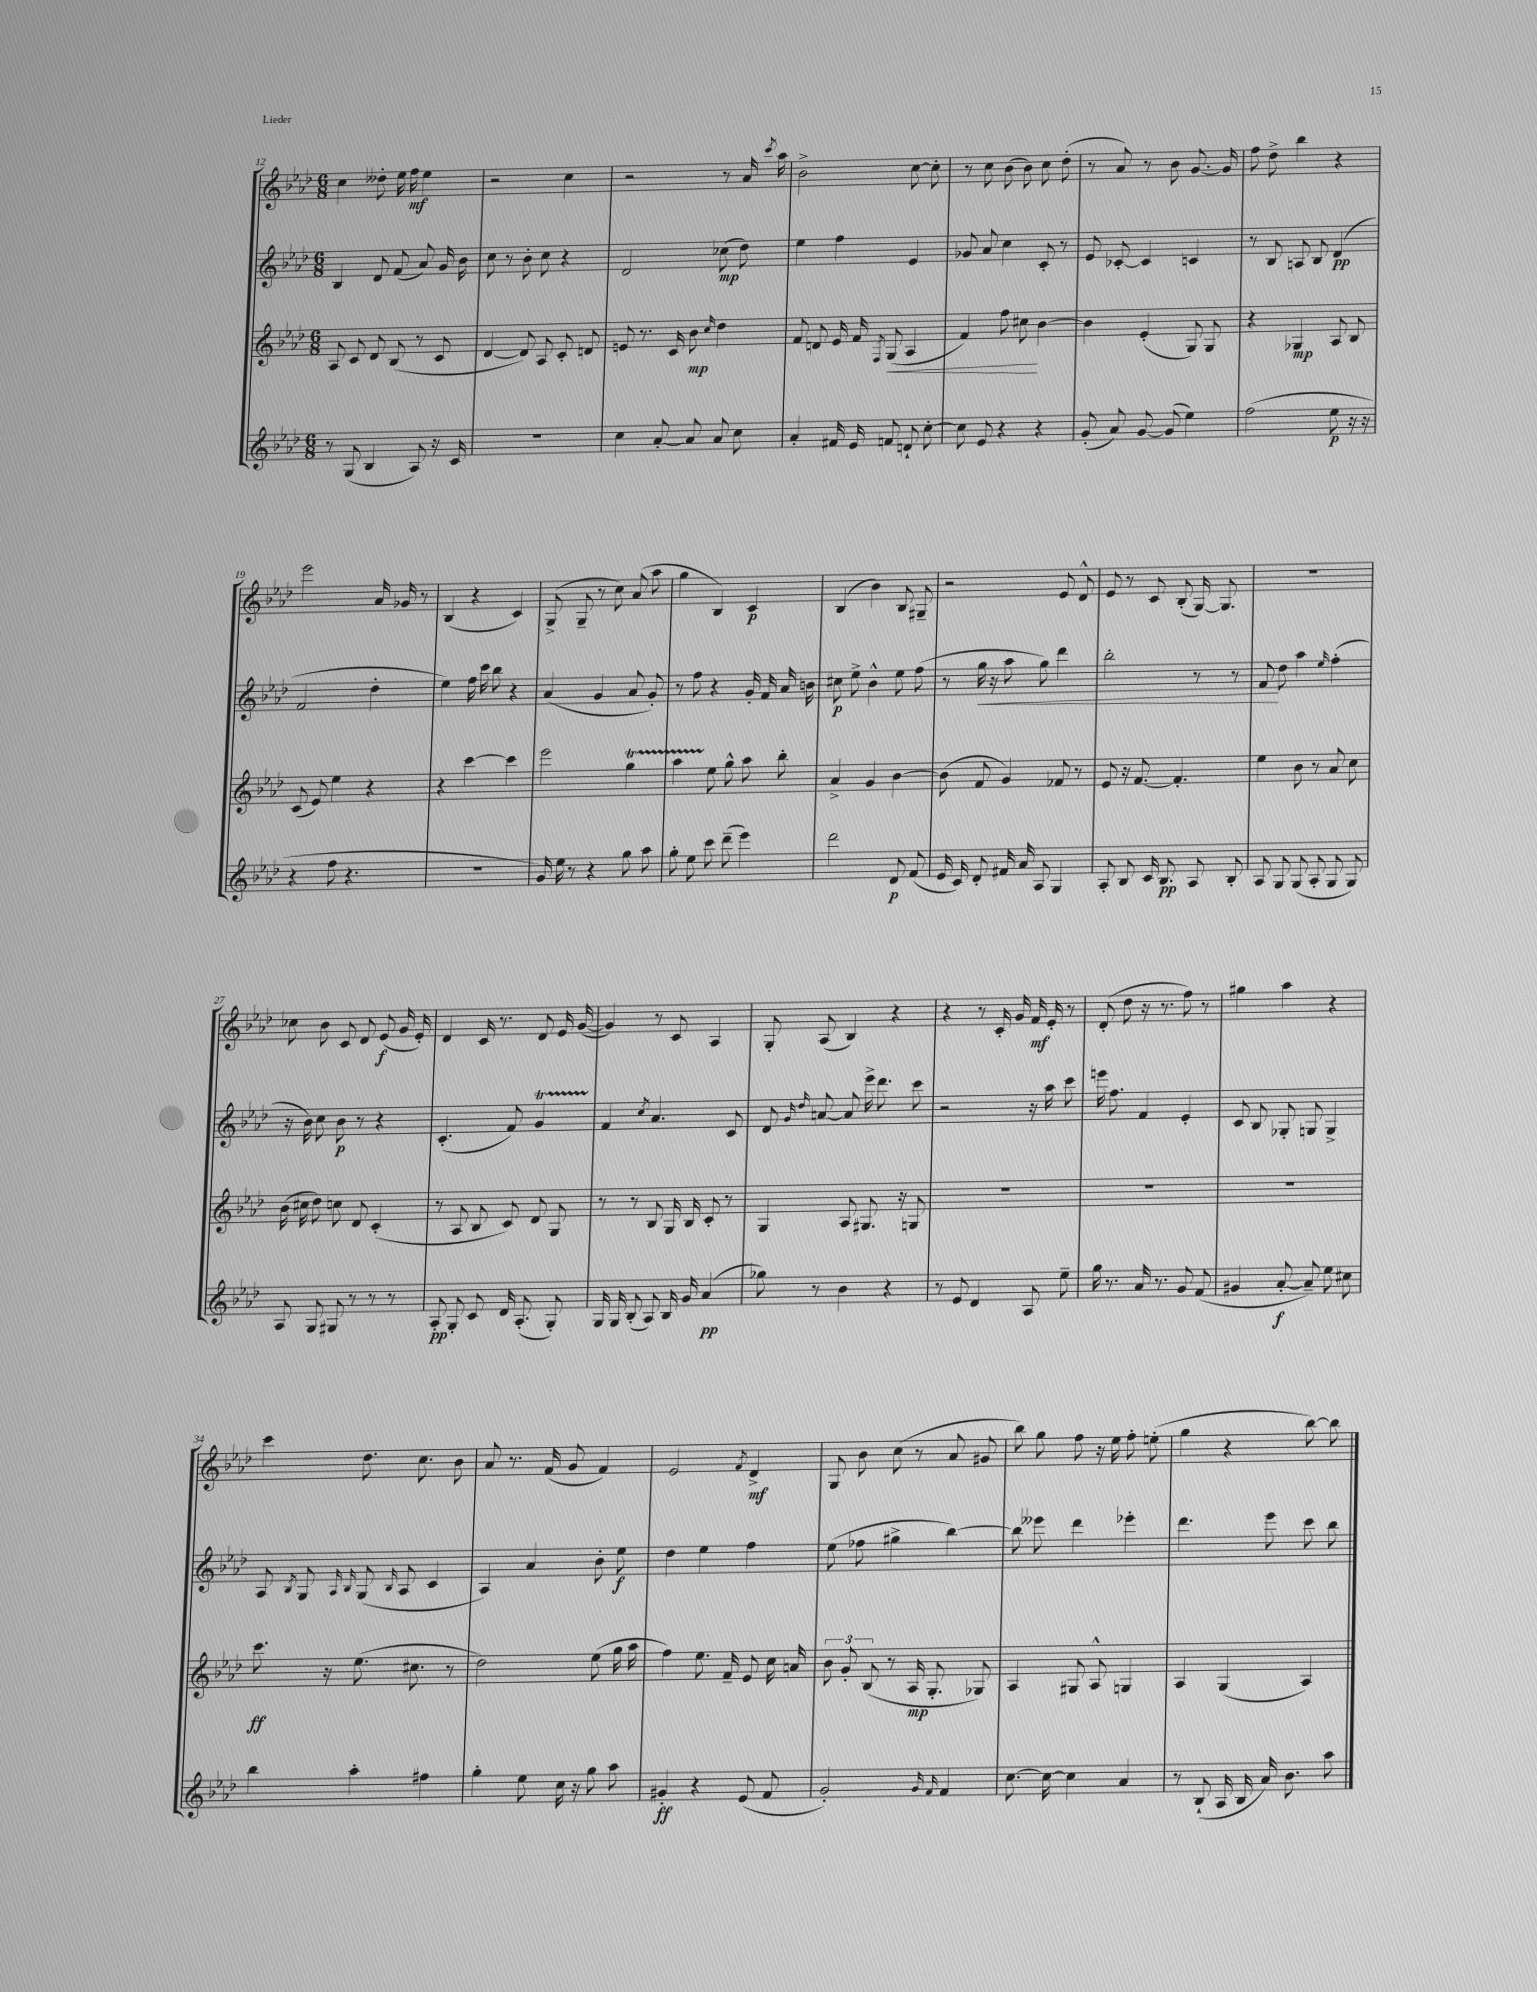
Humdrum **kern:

**kern	**kern	**kern	**kern
*staff4	*staff3	*staff2	*staff1
*clefG2	*clefG2	*clefG2	*clefG2
*k[b-e-a-d-]	*k[b-e-a-d-]	*k[b-e-a-d-]	*k[b-e-a-d-]
*M6/8	*M6/8	*M6/8	*M6/8
8r	8A-	4B-	4cc
(8G	8c	.	.
4B-	8d-	8d-	8dd--'
.	(8B-	(8f	16ee-
.	.	.	16ff
8A-)	8r	8a-)	4ee-
16r	8c	16g	.
16c	.	16b-	.
=	=	=	=
2.r	[4d-	8cc	2r
.	.	8r	.
.	8d-])	8b-'	.
.	8A-	8cc	.
.	8c'	4r	4cc
.	8d	.	.
=	=	=	=
4cc	8e	2d-	2r
.	8.r	.	.
[8a-'	.	.	.
.	16c	.	.
8a-]	8b-	.	.
.	16qqcc	.	.
8a-	4dd-	(8cc-	8r
8cc	.	8dd-)	16a-
.	.	.	8qccc
.	.	.	16aa-
=	=	=	=
4a-'	8f	4ee-	2b-^
.	8d	.	.
16f#	16e-	4ff	.
16e-	16f	.	.
.	8qF	.	.
8f	(8G	.	.
8d`	4A-	4e-	[8cc
[8cc'	.	.	8cc']
=	=	=	=
8cc]	4f)	8g-	8r
8e-	.	8a-	8cc
4r	8ff	4cc	(8b-
.	8cc#	.	8b-)
4r	[4b-	8c'	8cc
.	.	8r	(8dd-'
=	=	=	=
(8g'	4b-]	8e-	8r
8a-)	.	[8c-'	8a-)
[8g	(4e-'	4c-]	8r
(8g]	.	.	8b-
4ee-)	8G)	4c	[8.g
.	8G	.	.
.	.	.	16g]
=	=	=	=
(2ff	4r	8r	8ff
.	.	8B-	8dd-^
.	4G-	8A	4bb-
.	.	8B-	.
8ee-	8A-	(4d-	4r
16r	8B-	.	.
16r	.	.	.
=	=	=	=
4r	(8c	2f	2eee-
.	8e-)	.	.
8ff	4ee-	.	.
4.r	.	.	.
.	4r	4dd-'	16a-
.	.	.	16g-
.	.	.	8r
=	=	=	=
2.r	4r	4ee-)	(4B-
.	[4ccc	16ff	4r
.	.	16ccc	.
.	.	8bb-	.
.	4ccc]	4r	4c)
=	=	=	=
16g)	2eee-	(4a-	(8G^
16ee-	.	.	.
8r	.	.	8G~
4r	.	4g	8r
.	.	.	8cc)
8gg	4gg	8a-	(8a-
8aa-	.	8g')	8aa-
=	=	=	=
8gg'	4aa-	8r	4gg
8ee-	.	8ff	.
8ccc	8ee-	4r	4B-)
(8ddd-~	8gg^^	.	.
4eee-)	8aa-	16g'	4c
.	.	16f	.
.	8bb-'	16a-	.
.	.	16b	.
=	=	=	=
2ddd-	4a-^	8cc#	(4B-
.	.	8ee-^	.
.	4g	4b-^^	4b-)
8d-	[4b-	8ee-	8B-
(8f	.	(8ff	8G#~
=	=	=	=
16e-	(8b-]	8r	2r
16c)	.	.	.
8d-'	8f	16gg	.
.	.	16r	.
16f#	4g)	8aa-	.
16a-	.	.	.
8A-	.	8gg)	.
4G	8f-	4ddd-	8e-
.	8r	.	8d-^^
=	=	=	=
8A-'	8e-	2bb-'	8e-
8B-	16r	.	8r
.	[8.f	.	.
16c	.	.	8c
8.B-	.	.	.
.	4.f']	.	(8B-'
8A-	.	8r	[16G)
.	.	.	8.G]
8B-'	.	8r	.
=	=	=	=
8A-	4ee-	8f	2.r
8G	.	8dd-	.
(8G	8b-	4aa-	.
8A-'	8r	.	.
.	.	16qqee-	.
8G	8a-	(4ff'	.
8G)	8cc	.	.
=	=	=	=
8A-	(16b-	16r	8cc-
.	16cc#	16b-)	.
8G	8dd-)	8cc	8b-
8G#	8cc	8b-	8c
8r	8d-	8r	8d-
8r	(4c'	4r	(8e-
8r	.	.	16g
.	.	.	16e-')
=	=	=	=
8A-'	8r	(4.c'	4d-
8G'	8A-	.	.
8c	8B-	.	16c
.	.	.	8.r
16d-	8c)	8f)	.
(8.A-'	.	.	.
.	8d-	4g	8d-
8G')	8G	.	16e-
.	.	.	([16g
=	=	=	=
16G	8r	4f	4g])
16G	.	.	.
(8B-'	8r	.	.
.	.	8qcc	.
8A-)	8B-	4.a-	8r
16B-	16G	.	8c
16g	16B-	.	.
(4a-	8c'	.	4A-
.	8r	8c	.
=	=	=	=
8gg-)	4G	8d-	8G'
.	.	16qqg	.
.	.	16qqdd-	.
8r	.	[8a	(8A-
4b-	8A-	8a]	4B-)
.	8.G#	16eee-^	.
.	.	8.ddd-	.
4r	.	.	4r
.	16r	.	.
.	8G	8ccc	.
=	=	=	=
8r	2.r	2r	4r
8e-	.	.	.
4d-	.	.	8r
.	.	.	16c'
.	.	.	16g
8A-	.	16r	16f
.	.	16aa-	16e-'
8ee-~	.	8ccc	8r
=	=	=	=
16gg	2.r	16eee	(8d-'
8.r	.	8.ff	.
.	.	.	8dd-
16a-	.	4f	16r
8.r	.	.	8.r
8g	.	4e-'	8ff)
(8f	.	.	8r
=	=	=	=
4g#	2.r	8c	4gg#
.	.	8B-	.
[8a-'	.	8G-'	4aa-
8a-~])	.	8G	.
8ee-	.	4G^	4r
8cc#	.	.	.
=	=	=	=
4bb-	8.ccc	8A-	4ccc
.	.	8qB-	.
.	.	8G	.
.	16r	.	.
.	.	16qqA-	.
.	.	16qqB-	.
4aa-'	(8.ee-	(8G	8.dd-
.	.	16qqB-	.
.	.	8A-	.
.	8.cc#	.	8.cc
4ff#	.	4c	.
.	8r	.	8b-
=	=	=	=
4gg'	2dd-)	4A-)	8a-
.	.	.	8.r
8ee-	.	4a-	.
.	.	.	(16f
16cc	.	.	8g
16r	.	.	.
8gg	(8ee-	8b-'	4f)
8aa-	16gg	8ee-	.
.	16aa-	.	.
=	=	=	=
4g#'	4ff)	4dd-	2e-
4r	8.ee-	4ee-	.
.	16f~	.	.
.	.	.	8qf
(8e-	8e-	4ff	4d-^
8f	16cc	.	.
.	16a	.	.
=	=	=	=
2g')	12b-	(8ee-	8G
.	12g'	.	.
.	.	8ff-	8b-
.	(12B-	.	.
.	8r	4gg#^	(8cc
.	16A-	.	8r
.	8.G'	.	.
16qqg	.	.	.
16qqf	.	.	.
4f	.	[4bb-)	8a-
.	8G-)	.	8g#
=	=	=	=
[8.cc	4A-	8bb-]	8bb-)
.	.	8eee--	8gg
16cc_	.	.	.
4cc]	8G#	4ddd-	8ff
.	8A-^^	.	16r
.	.	.	16ee-
4a-	4G	4eee-'	8ff'
.	.	.	(8ee'
=	=	=	=
8r	4A-	4.ddd-	4gg
(8B-`	.	.	.
16A-	(4G	.	4r
16B-	.	.	.
16a-)	.	8eee-	.
8.b-	.	.	.
.	4A-)	8ccc	[8bb-)
8aa-	.	8bb-	8bb-]
==	==	==	==
*-	*-	*-	*-
